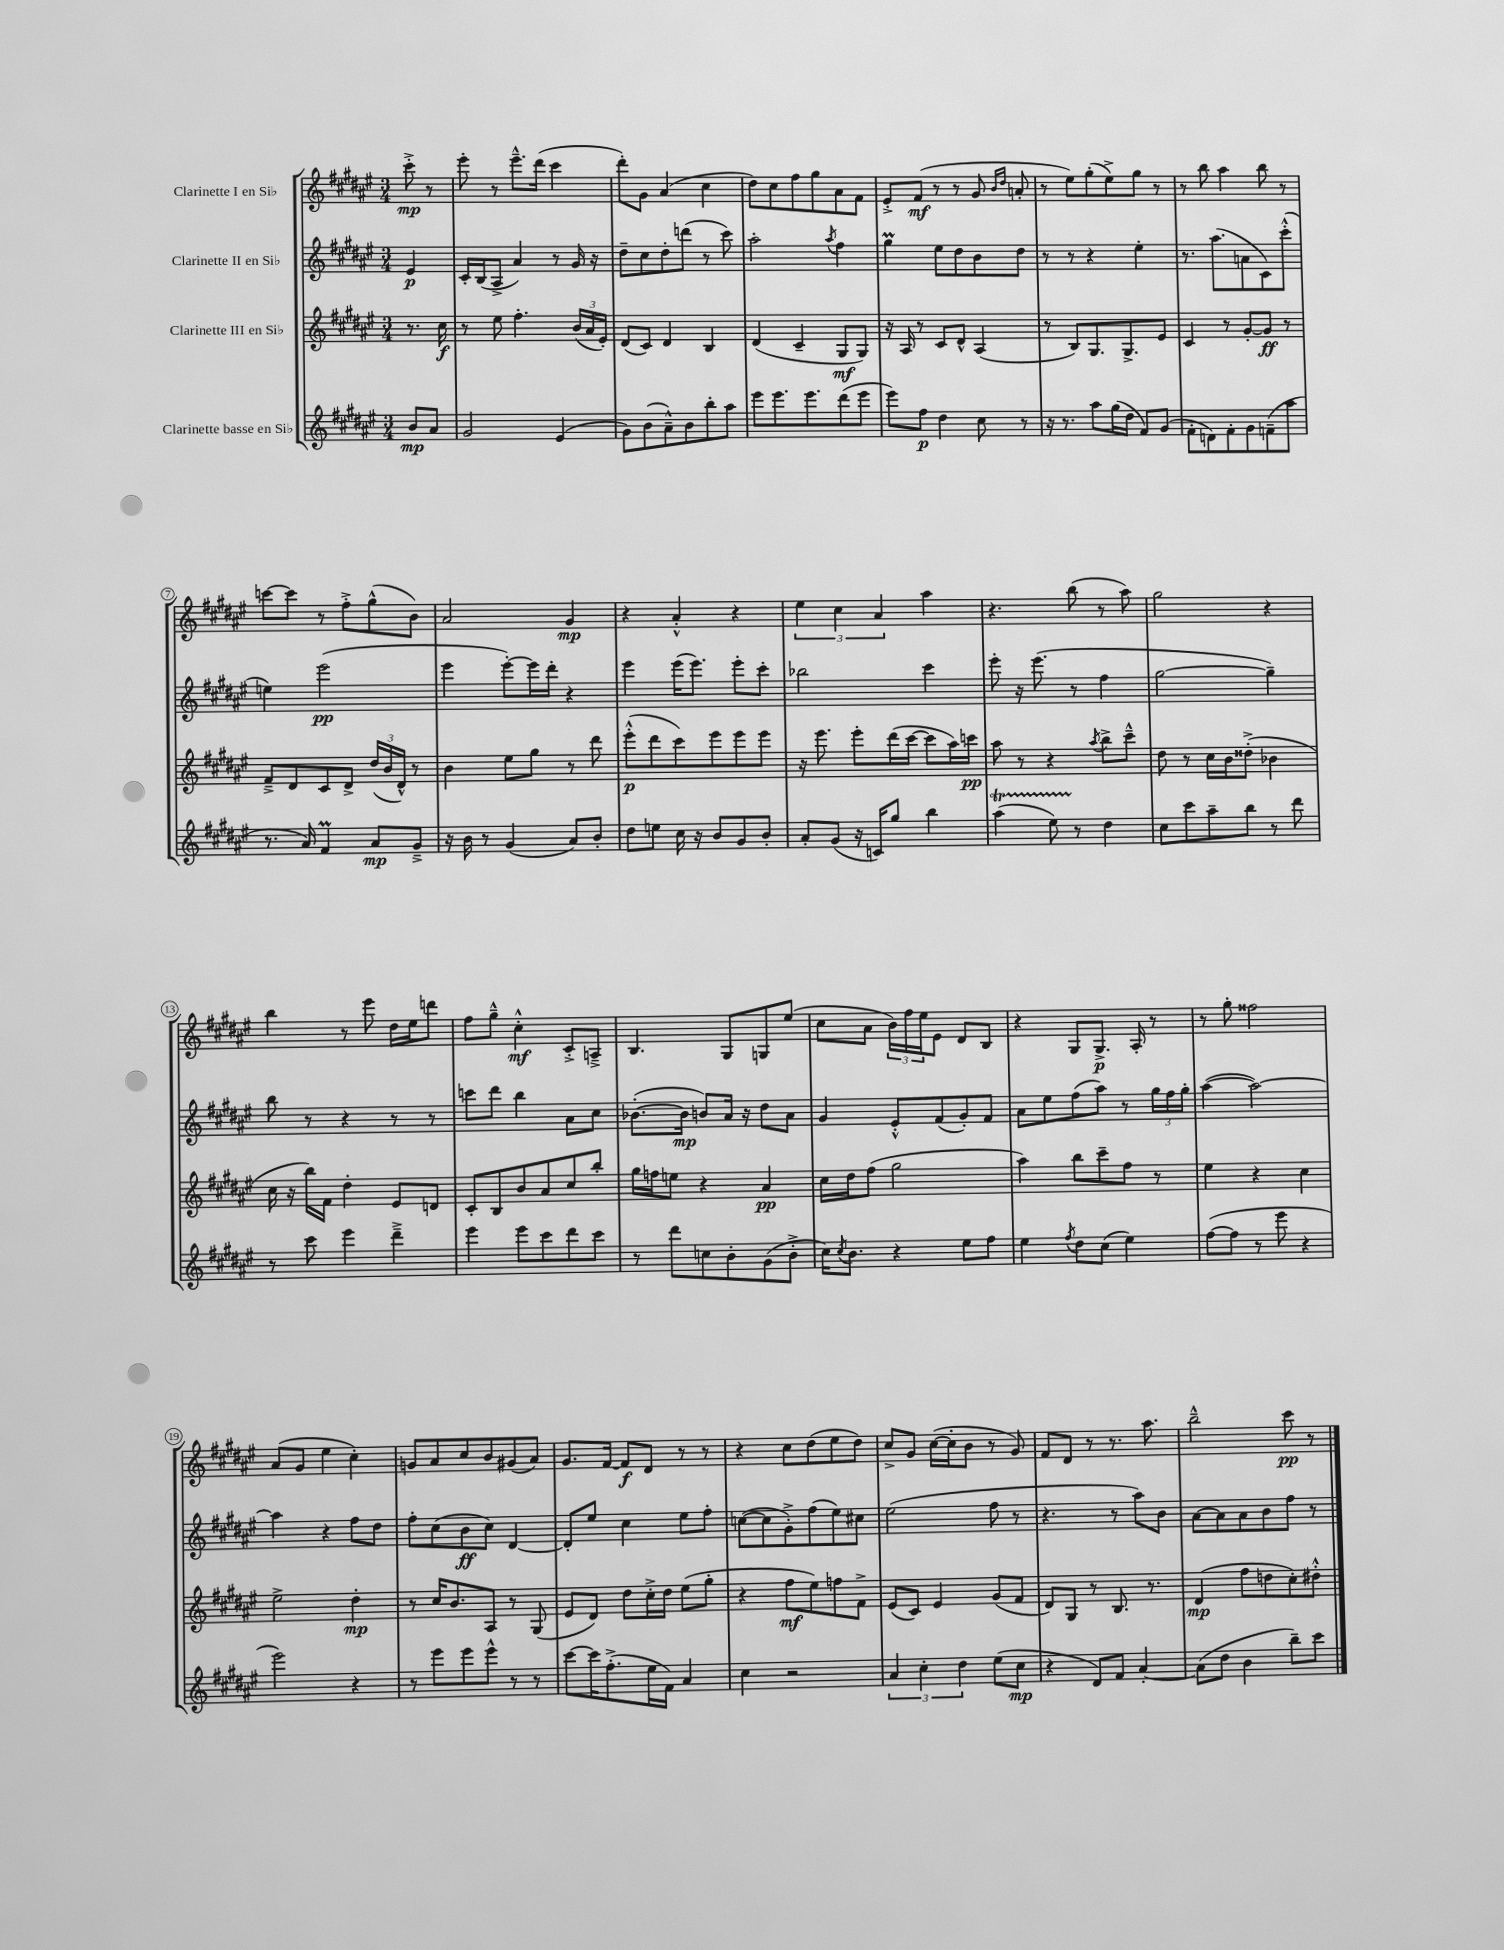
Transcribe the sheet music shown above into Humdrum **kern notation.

**kern	**kern	**kern	**kern
*staff4	*staff3	*staff2	*staff1
*clefG2	*clefG2	*clefG2	*clefG2
*k[f#c#g#d#a#e#]	*k[f#c#g#d#a#e#]	*k[f#c#g#d#a#e#]	*k[f#c#g#d#a#e#]
*M3/4	*M3/4	*M3/4	*M3/4
8b	8.r	4e#	8ccc#'^
8a#	.	.	8r
.	16cc#	.	.
=	=	=	=
2g#	8r	16c#'	8eee#'
.	.	(16B	.
.	8ee#	8A#^	8r
.	4.ff#'	4a#)	8.eee#~^^
.	.	.	(16ddd#
(4e#	.	8r	4ccc#
.	(24b	16g#	.
.	24a#	.	.
.	.	16r	.
.	24e#')	.	.
=	=	=	=
8g#)	(8d#	8dd#~	8ddd#')
(8b	8c#)	8cc#	8g#
8a#~^^)	4d#	8dd#'	(4a#
8b	.	(8ddd	.
8bb'	4B	8r	4cc#
8aa#	.	8ccc#)	.
=	=	=	=
8eee#	(4d#	2aa#'	8dd#)
8.eee#	.	.	8cc#
.	4c#~	.	8ff#
8.eee#	.	.	.
.	.	.	8gg#
.	.	8qaa#	.
(8ddd#	8G#	4ff#	8a#
8eee#	8G#)	.	8f#
=	=	=	=
8eee#)	16r	4gg#	8e#'^
.	16A#	.	.
8ff#	8r	.	(8f#
4dd#	8c#	8ee#	8r
.	8d#^^	8dd#	8r
8cc#	(4A#	8b	8g#
.	.	.	16qqb
.	.	.	16qqdd#
8r	.	8dd#	8a'
=	=	=	=
16r	8r	8r	8r
8.r	.	.	.
.	8B)	8r	8ee#)
8aa#	8.G#	4r	(8gg#'
(16gg#	.	.	8ee#^)
16dd#	8.G#^	.	.
8f#)	.	4ee#'	8gg#
(8g#	8e#	.	8r
=	=	=	=
8f#'	4c#	8.r	8r
8d)	.	.	8bb
.	.	(8.aa#	.
8f#'	8r	.	4aa#
8g#	[8g#'	8a	.
(8f~	8g#]	8c#)	8bb
8aa#	8r	(8ccc#'^^	8r
=	=	=	=
8.r	8f#~^	4ee)	[8ccc
.	8d#	.	8ccc]
16a#)	.	.	.
4f#	8c#	(2eee#	8r
.	8d#^	.	8ff#'^
8a#	(24dd#	.	(8gg#^^
.	24b	.	.
.	24d#^^)	.	.
8g#~^	8r	.	8b)
=	=	=	=
16r	4b	4eee#	2a#
16b	.	.	.
8r	.	.	.
(4g#	8ee#	[8eee#')	.
.	8gg#	16eee#]	.
.	.	16ddd#'	.
8a#)	8r	4r	4g#
8b'	8ddd#	.	.
=	=	=	=
8dd#	(8eee#'^^	4eee#	4r
8ee	8ddd#	.	.
16cc#	8ccc#)	(16eee#	4a#'^^
16r	.	8.eee#)	.
8b	8eee#	.	.
8g#	8eee#	8eee#'	4r
8b'	8eee#	8ccc#'	.
=	=	=	=
8a#'	16r	2bb-	6ee#
.	8.eee#	.	.
(8g#	.	.	.
.	.	.	6cc#
16r	8eee#'	.	.
16c)	.	.	.
.	.	.	6a#
8gg#	(16ddd#	.	.
.	[16ccc#	.	.
4bb	8ccc#]	4ccc#	4aa#
.	16aa#)	.	.
.	16ccc	.	.
=	=	=	=
(4aa#	8aa#	8eee#'	4.r
.	8r	16r	.
.	.	(8.eee#	.
8ee#)	4r	.	.
8r	.	8r	(8bb
.	8qaa#	.	.
4dd#	8bb^	4ff#	8r
.	8ccc#~^^	.	8aa#)
=	=	=	=
8cc#	8dd#	[2gg#	2gg#
8ccc#	8r	.	.
8aa#~	16cc#	.	.
.	16b	.	.
8bb	(8dd##'^	.	.
8r	4b-	4gg#~])	4r
8ddd#	.	.	.
=	=	=	=
8r	16cc#	8bb	4bb
.	16r	.	.
8ccc#	16bb)	8r	.
.	16f#	.	.
4eee#	4dd#'	4r	8r
.	.	.	8eee#
4ddd#~^	8e#	8r	16dd#
.	.	.	16ee#
.	8d	8r	8ddd
=	=	=	=
4eee#	8c#'	8ccc	8ff#
.	8B	8ddd#	8gg#~^^
8eee#	8b	4bb	4cc#'^^
8ccc#	8a#	.	.
8ddd#	8cc#	8a#	8c#'^
8ccc#	8bb'	8cc#	8A~^
=	=	=	=
8r	16gg#	([8.b-'	4.B
.	16ff	.	.
8ddd#	8ee	.	.
.	.	16b-]	.
8cc	4r	8b)	.
8b'	.	16a#	8G#
.	.	16r	.
(8g#	4a#	8dd#	8G
8b'^	.	8a#	(8ee#
=	=	=	=
16cc#)	16cc#	4g#	8cc#
8qcc#	.	.	.
8.b	16dd#	.	.
.	(8ff#	.	8a#
4r	2gg#	8e#'^^	24b)
.	.	.	24ff#
.	.	.	24ee#
.	.	(8f#	8e#
8ee#	.	8g#')	8d#
8ff#	.	8f#	8B
=	=	=	=
4ee#	4aa#)	8a#	4r
.	.	8ee#	.
8qff#	.	.	.
8dd#	8bb	(8ff#	8G#
(8cc#	8ccc#~	8aa#)	8.G#^
4ee#)	8ff#	8r	.
.	.	.	16A#'
.	8r	24gg#	8r
.	.	24ff#	.
.	.	24gg#'	.
=	=	=	=
([8ff#	4ee#	([4aa#	8r
8ff#]	.	.	8gg#'
8r	4r	2aa#_)	2ff##
8eee#	.	.	.
4r	4cc#	.	.
=	=	=	=
2eee#)	2ee#^	4aa#]	(8a#
.	.	.	8g#
.	.	4r	4ee#
4r	4dd#'	8ff#	4cc#')
.	.	8dd#	.
=	=	=	=
8r	8r	8ff#'	8g
8eee#	16cc#	(8cc#	8a#
.	8.b	.	.
8eee#	.	8b	8cc#
8eee#^^	8A#	8cc#)	8b
8r	8r	[4d#	(8g#
8r	(8G#	.	8a#)
=	=	=	=
[8ccc#	8e#	8d#']	8.g#
16ccc#]	8d#)	8ee#	.
(8.ff#'^	.	.	[16f#
.	8dd#	4cc#	8f#]
16ee#	16cc#'^	.	8d#
16f#)	16dd#	.	.
4a#	(8ee#	8ee#	8r
.	8gg#'	8ff#'	8r
=	=	=	=
4cc#	4r	([8cc	4r
.	.	8cc]	.
2r	8ff#	8g#'^)	8cc#
.	8ee#)	(8ff#	(8dd#
.	8ff	8ee#)	8ee#
.	8f#^	8cc#	8dd#)
=	=	=	=
6a#	(8e#	(2ee#	8cc#^
.	8c#)	.	8g#
6cc#'	.	.	.
.	4e#	.	([16cc#
.	.	.	16cc#']
6dd#	.	.	.
.	.	.	8b
(8ee#	(8g#	8ff#	8r
8cc#	8f#	8r	8g#)
=	=	=	=
4r	8d#)	4.r	8f#
.	8G#	.	8d#
8d#)	8r	.	8r
8f#	8.B	8r	8.r
[4a#'	.	8aa#)	.
.	8.r	.	8.aa#
.	.	8b	.
=	=	=	=
(8a#]	(4d#	[8a#	2bb~^^
8dd#	.	8a#]	.
4b	8ff#	8a#	.
.	8dd	8b	.
8bb~)	8cc#')	8ff#	8ccc#
8ccc#	8dd#'^^	8r	8r
==	==	==	==
*-	*-	*-	*-
